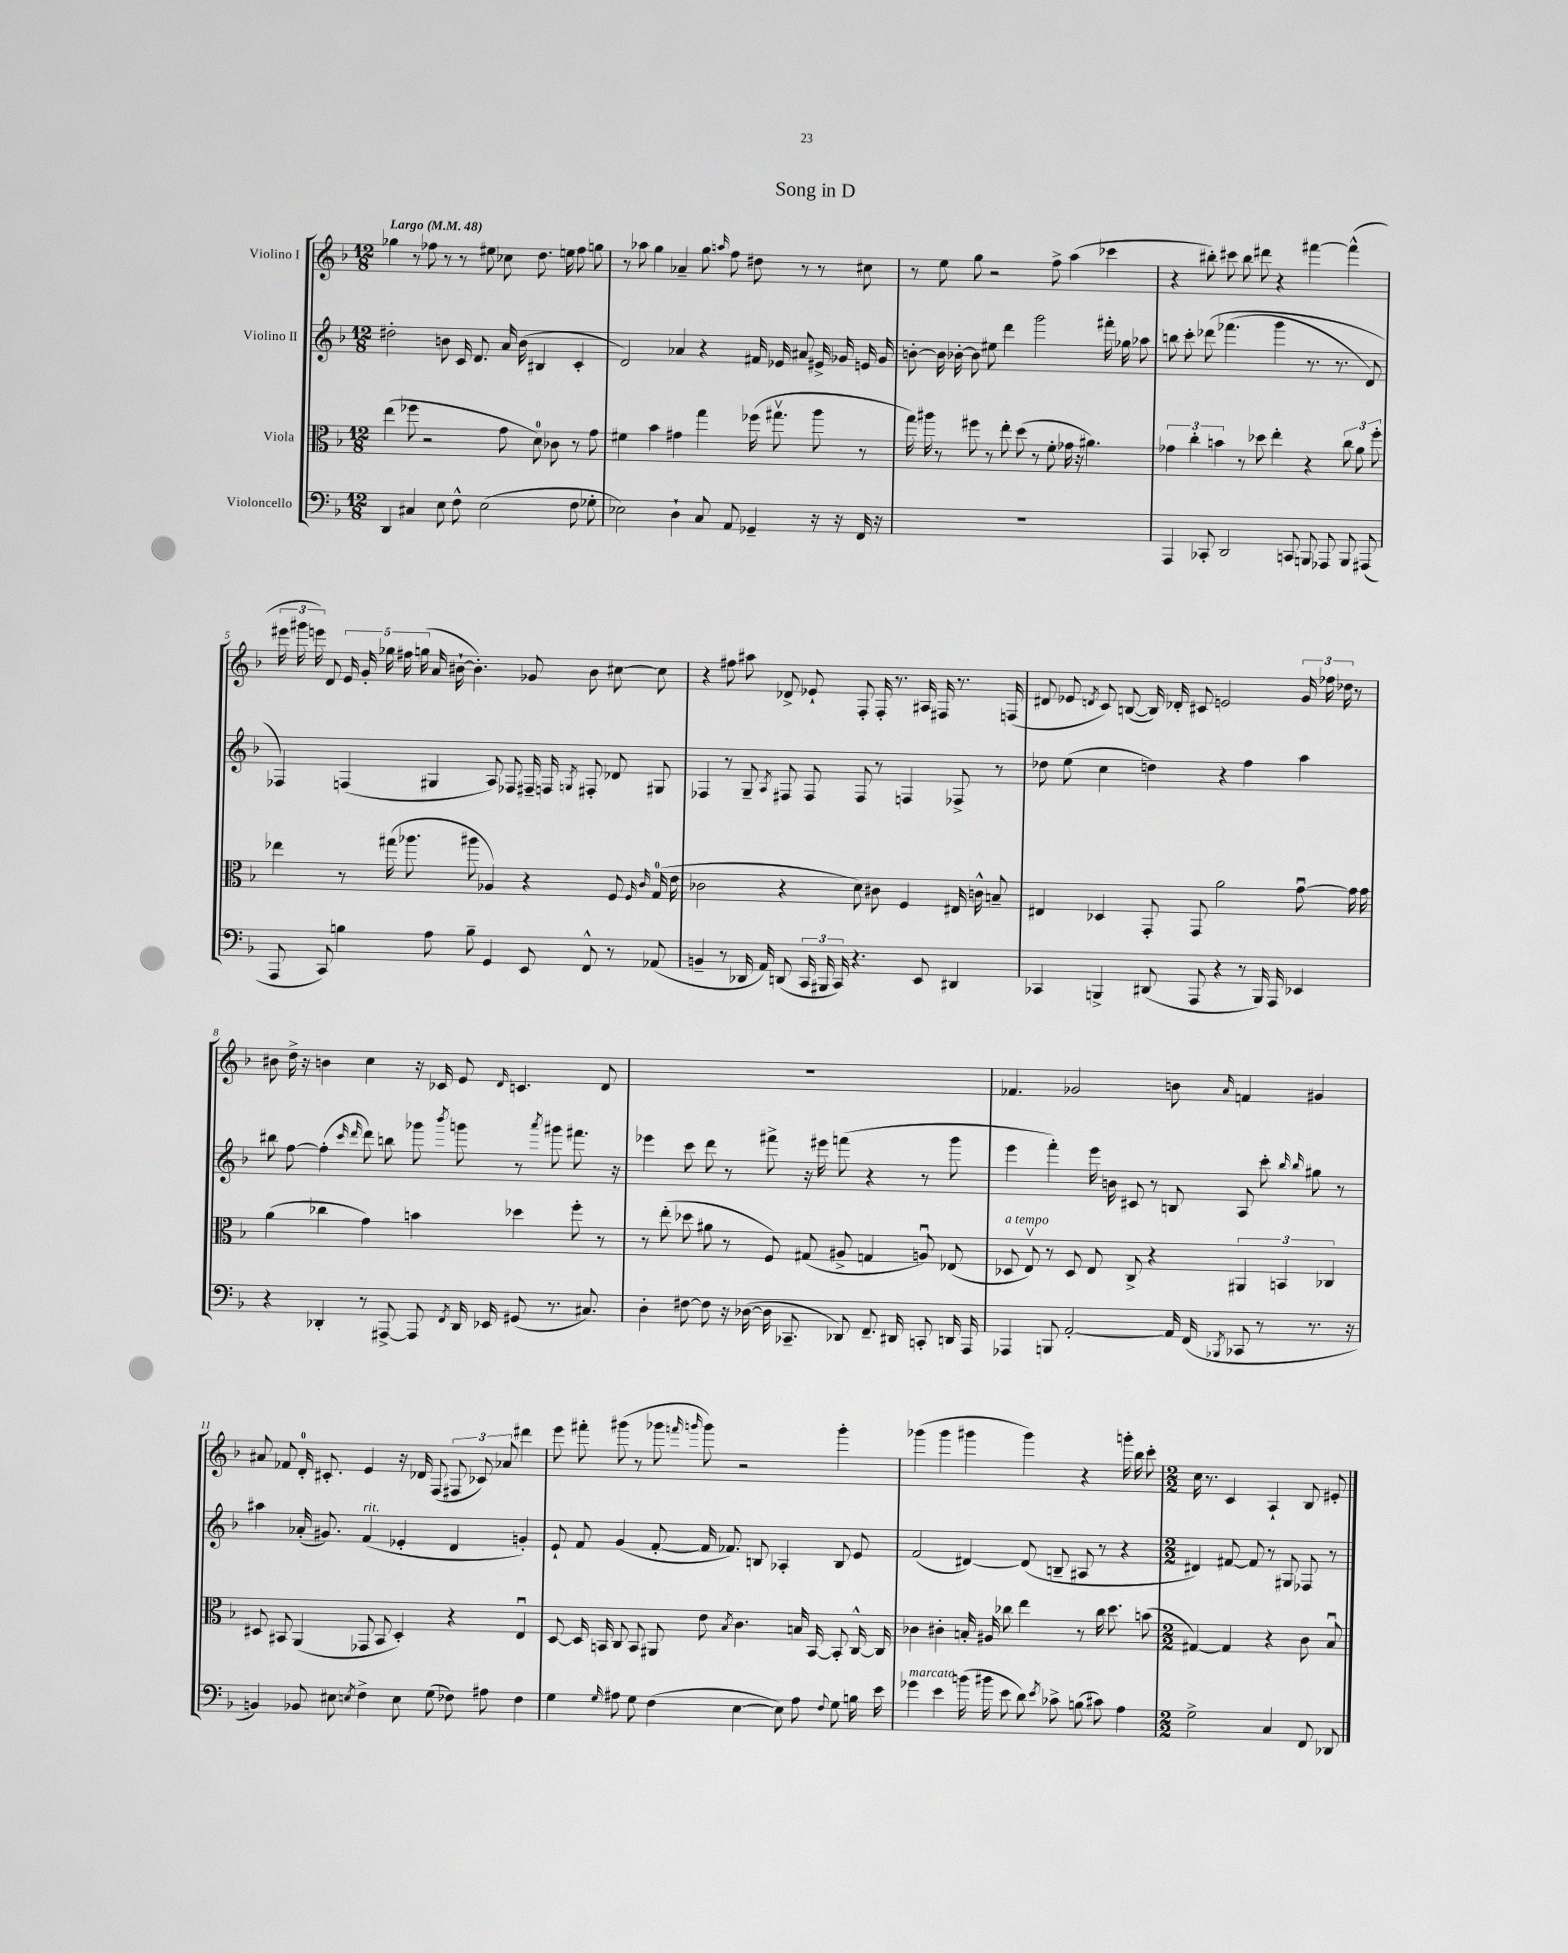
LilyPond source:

\header { title = "Song in D" }
<<
\new StaffGroup <<
\new Staff = "s0" \with { instrumentName = "Violino I" } {
    \clef treble \key f \major \numericTimeSignature \time 12/8 \tempo "Largo" 4 = 48
    \autoBeamOff ges''4 r8 fes''8 r8 r8 eis''8 ces''8 d''8. e''16 fes''8 g''8 |
    r8 aes''8 g''4 aes'4-- g''8 \grace { a''16 } f''8 dis''8 r8 r8 cis''8 |
    r8 e''8 g''8 r2 f''8-> a''4( ces'''4 |
    r4 bis''8-.) cis'''8 bis''8 dis'''8 r4 fis'''4~ fis'''4-^( |
    \tuplet 3/2 { eis'''16 gis'''16 e'''16) } d'8 \tuplet 5/4 { e'16 g'16-. ges''16 fis''16 g''16( } a'16 bis'16~-! bis'4.-.) ges'8 bis'8 cis''8~ cis''8 |
    r4 fis''8 ais''8 des'8-> ees'8-! f8-. f16-. r8. ais16 fis16 r8. f16( |
    dis'8 ees'8 \acciaccatura { d'8 } c'8) b8~( b16) des'16-. cis'8 e'2 \tuplet 3/2 { g'16 fes''16 des''16 } r8 |
    bis'8 d''16-> r16 b'4 c''4 r16 ces'16 e'8 \grace { d'16 } c'4. d'8 |
    R1. |
    fes'4. ges'2 b'8 \grace { a'16 } f'4 gis'4 |
    ais'8 fes'8 d'16-0-. cis'8.-. e'4 r16 des'16 f8( \tuplet 3/2 { fis8 ces'8) aes'8 } dis'''4 |
    e'''8 fis'''8-. gis'''8( r8 ges'''8 \grace { f'''16 g'''16 } g'''8) r2 g'''4-. |
    ges'''4( ges'''4 gis'''4 gis'''4) r4 g'''16-. bes''16 c'''8-. |
    \numericTimeSignature \time 2/2 c''16 r8. c'4 a4-! bes8 eis'8-. \bar "|." |
}
\new Staff = "s1" \with { instrumentName = "Violino II" } {
    \clef treble \key f \major \numericTimeSignature \time 12/8
    \autoBeamOff dis''2-. b'8 c'16 d'8. a'16 b'16( bis4 c'4-. |
    d'2) aes'4 r4 fis'16 ees'16 ais'8 eis'16-> ges'16 e'16 ges'16 |
    b'8~-. b'16 bes'16~-. bes'8 eis''8 d'''4 g'''2 fis'''16-. ges''16 aes''8 |
    b''8 c'''8-. des'''8\( fes'''4.( g'''4 r8. r8. d'8) |
    fes4\) f4( gis4 a8) fes8 fis16-- f16 \acciaccatura { g8 } fis8-. des'8 gis8 |
    fes4 r8 g8-- \acciaccatura { a8 } fis8 fis8 fis8 r8 f4 fes8-> r8 |
    des''8 e''8( c''4 d''4) r4 f''4 a''4 |
    bis''8 f''8~ f''4-.( \grace { c'''16 d'''16 } d'''8) b''8 ges'''8 \acciaccatura { bes'''8 } g'''8 r8 \acciaccatura { a'''8 } gis'''8 fis'''8. r16 |
    ees'''4 c'''8 d'''8 r8 fis'''8-> r16 eis'''16 f'''8( r4 r8 g'''8 |
    e'''4 f'''4-.) e'''16 b'16 cis'8 r8 b8 a8 c'''8-. \grace { bes''16 bes''16 } gis''8 r8 |
    ais''4 aes'16-.( gis'8.) f'4^\markup { \italic "rit." }( ees'4-. d'4 g'4-.) |
    e'8-! f'8 g'4( f'8~-. f'16 fes'8.) b8 aes4-. b8 e'8 |
    f'2( dis'4~) dis'8( b8-- ais8 r8 r4 |
    \numericTimeSignature \time 2/2 dis'4) fis'8~ fis'8 r8 gis8 fes8 r8 \bar "|." |
}
\new Staff = "s2" \with { instrumentName = "Viola" } {
    \clef alto \key f \major \numericTimeSignature \time 12/8
    \autoBeamOff e''4( fes''8 r2 g'8 d'8-0) ces'8 r8 g'8 |
    fis'4 bes'4 gis'4 g''4 fes''16( gis''8.\upbow a''8 r8 |
    g''16) ais''16 r8 fis''8 r8 e''8-. d''8( r8 f'8-. ges'16 r16 ais'4.) |
    \tuplet 3/2 { ges'4 c''4-. b'4 } r8 des''8 e''4-. r4 \tuplet 3/2 { c''8 a'8 f''8-. } |
    ees''4 r8 gis''16( aes''8. ais''8 aes4) r4 f8 \grace { f16 c'16 } g16-0( e'16 |
    ces'2 r4 d'8) cis'8 f4 eis16 c'16-^ b8-- |
    eis4 des4 g,8-. g,8 a'2 g'8~\downbow g'16 g'16 |
    a'4( ces''4 g'4) b'4 des''4 f''8-. r8 |
    r8 e''8-.( des''8 ais'8 r8 f8) gis8( ais8-> g4 a8\downbow) ees8( |
    des8^\markup { \italic "a tempo" } e8\upbow) r8 des8 e8 c8-> r4 \tuplet 3/2 { ais,4 b,4 ces4 } |
    dis8 bis,8 a,4( ges,8 bis,8 dis4-.) r4 e4\downbow |
    d8~ d16 b,16 c8 b,8 ais,8 e'8 \acciaccatura { bes8 } c'4. b16 b,16~ b,8-. c16~-^ c16 |
    ces'4 cis'4-. b16-. ais16 ces''8 e''4 r8 ces''16 d''8. b'8( |
    \numericTimeSignature \time 2/2 gis4~) gis4 r4 c'8 bes8\downbow \bar "|." |
}
\new Staff = "s3" \with { instrumentName = "Violoncello" } {
    \clef bass \key f \major \numericTimeSignature \time 12/8
    \autoBeamOff d,4 cis4 e8 f8-^ e2( f8 ges8-. |
    ees2) d4-! c8 a,8 ges,4-- r16 r16 f,16 r16 |
    R1. |
    a,,4 ces,8-. d,2 c,8 b,,8 aes,,8 b,,8 ais,,8( |
    a,,8 c,8) b4 a8 b8-- g,4 e,8 f,8-^ r8 aes,8( |
    b,4-- r8 des,16 a,16) d,8( \tuplet 3/2 { c,16 bis,,16 c,16) } r4. e,8 dis,4 |
    ces,4 b,,4-> dis,8( a,,8 r4 r8 b,,16) a,,16 ees,4 |
    r4 des,4-. r8 ais,,8~-> ais,,8 \acciaccatura { f,8 } des,16 ees,16 gis,8( r8. cis8.) |
    d4-. fis8~ fis8 r16 des16~( des16 ces,8.-- des,8) f,8.-- dis,16 c,8-. d,16 a,,16 |
    aes,,4 b,,8 a,2~-. a,16 f,16( \acciaccatura { bes,,8 } ces,8 r8 r8. r16 |
    b,4) bes,8 eis8 \acciaccatura { e8 } f4-> e8 g8( fes8) ais8 fes4 |
    g4 \grace { g16 } ais8 g8 f4( e4~ e8) ais8 \appoggiatura { f8 } g8 b16 e'16 |
    ges'4^\markup { \italic "marcato" } e'4 b'16( bis'16 e'8 d'8) \acciaccatura { e'8 } ces'8-> b8( cis'8) a4 |
    \numericTimeSignature \time 2/2 g2-> c4 f,8 des,8 \bar "|." |
}
>>
>>
